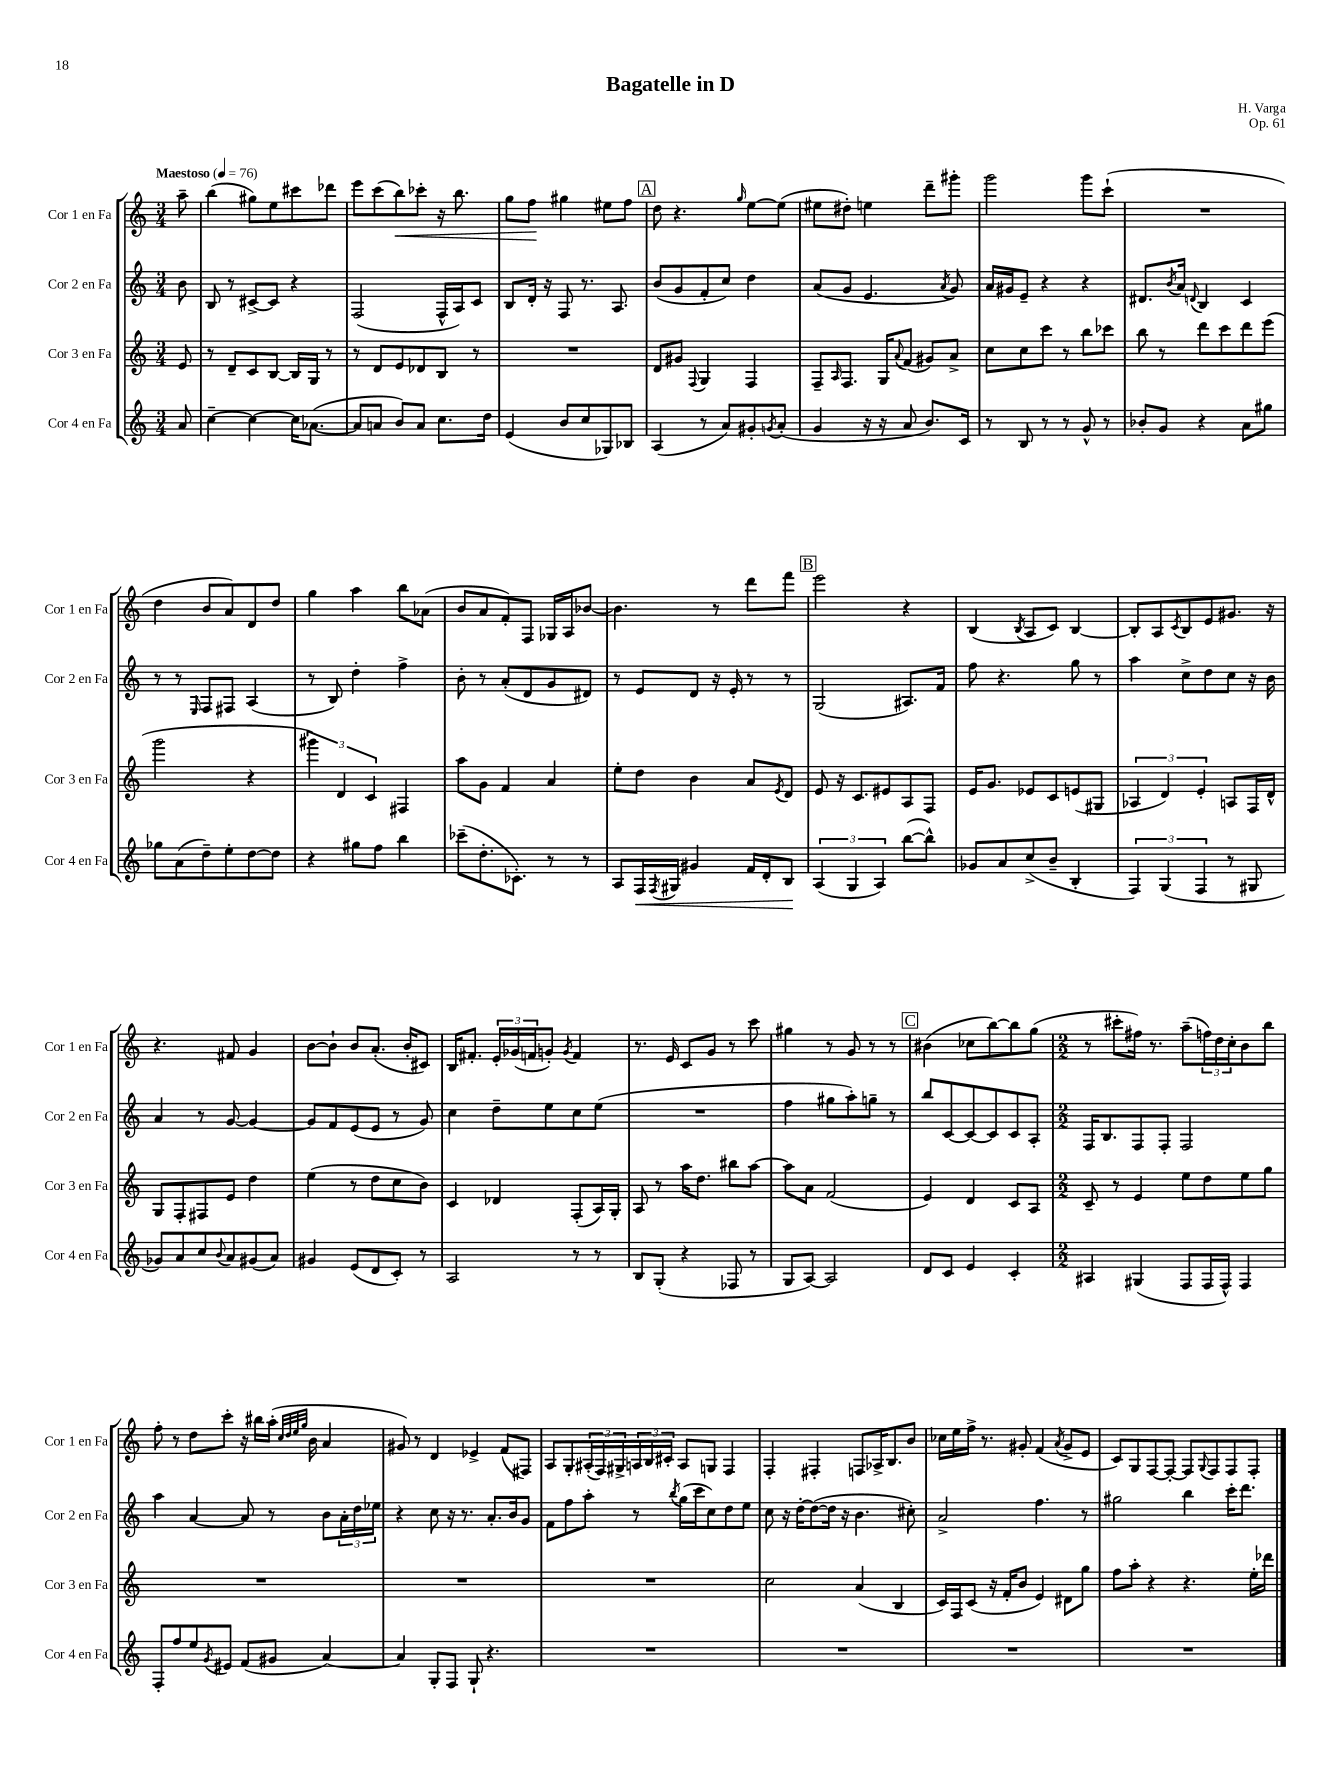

**kern	**kern	**kern	**kern
*staff4	*staff3	*staff2	*staff1
*clefG2	*clefG2	*clefG2	*clefG2
*k[]	*k[]	*k[]	*k[]
*M3/4	*M3/4	*M3/4	*M3/4
*MM76	*MM76	*MM76	*MM76
8a	8e	8b	8aa~
=	=	=	=
[4cc~	8r	8B	(4bb
.	8d~	8r	.
4cc_	8c	[8c#^	8gg#)
.	[8B	8c#]	8ee
16cc]	16B]	4r	8ccc#
([8.a-	16G	.	.
.	8r	.	8ddd-
=	=	=	=
8a-]	8r	(2F	8eee
8a	8d	.	(8ccc
8b)	8e	.	8bb)
8a	8d-	.	8ccc-'
8.cc	8B	16F^^	16r
.	.	16A)	8.bb
.	8r	8c	.
16dd	.	.	.
=	=	=	=
(4e	2.r	8B	8gg
.	.	16d'	8ff
.	.	16r	.
8b	.	8F	4gg#
8cc	.	8.r	.
8G-)	.	.	8ee#
.	.	8.A	.
8B-	.	.	8ff
=	=	=	=
(4A	8d	(8b	8dd
.	8g#	8g	4.r
.	8qqF	.	.
8r	4G	8f'	.
8a)	.	8cc)	.
.	.	.	16qqgg
8g#'	4F	4dd	[8ee
8qg	.	.	.
(8a'	.	.	(8ee]
=	=	=	=
4g	8F~	(8a	8ee#
.	16qqA	.	.
.	8.F	8g	8dd#')
16r	.	4.e	4ee
16r	16G	.	.
.	8qqa	.	.
8a	(8f	.	.
8.b)	8g#)	.	8ddd~
.	.	8qa	.
.	8a^	8g)	8ggg#'
16c	.	.	.
=	=	=	=
8r	8cc	16a	2ggg
.	.	16g#	.
8B	8cc	8e~	.
8r	8ccc	4r	.
8r	8r	.	.
8g^^	8bb	4r	8ggg
8r	8ccc-	.	(8ccc`
=	=	=	=
8b-'	8bb	8.d#	2.r
8g	8r	.	.
.	.	8qb	.
.	.	16a	.
.	.	8qqd	.
4r	8ddd	4B	.
.	8ccc	.	.
8a	8ddd	4c	.
8gg#	(8eee	.	.
=	=	=	=
8gg-	2ggg	8r	4dd
(8a	.	8r	.
.	.	16qqE	.
8dd~)	.	8F	8b
8ee'	.	8F#	8a)
[8dd	4r	(4A	8d
8dd]	.	.	8dd
=	=	=	=
4r	6ggg#)	8r	4gg
.	.	8B)	.
.	6d	.	.
8gg#	.	4dd'	4aa
.	6c	.	.
8ff	.	.	.
4bb	4F#	4ff^	8bb
.	.	.	(8a-
=	=	=	=
(8ccc-~	8aa	8b'	8b
8.dd'	8g	8r	8a
.	4f	(8a'	8f')
8.c-')	.	.	.
.	.	8d	8F
8r	4a	8g	16G-
.	.	.	16A
8r	.	8d#)	[8b-
=	=	=	=
8A	8ee'	8r	4.b-]
16F	8dd	8e	.
8qF	.	.	.
16G#	.	.	.
4g#	4b	8d	.
.	.	16r	8r
.	.	16e'	.
16f	8a	8r	8ddd
16d'	.	.	.
.	8qe	.	.
8B	8d	8r	8fff
=	=	=	=
(6A	8e	(2G	2eee
.	16r	.	.
6G	.	.	.
.	8.c	.	.
6A)	.	.	.
.	8e#	.	.
([8bb	8A	8.A#)	4r
8bb^^])	8F	.	.
.	.	16f	.
=	=	=	=
8g-	16e	8ff	(4B
.	8.g	.	.
8a	.	4.r	.
.	.	.	8qB
(8cc^	8e-	.	8A
8b~	8c	.	8c)
4B'	(8e	8gg	[4B
.	8G#	8r	.
=	=	=	=
6F)	6A-	4aa	8B']
.	.	.	8A
(6G	6d)	.	.
.	.	.	8qc
.	.	8cc^	8B
6F	6e'	.	.
.	.	8dd	8e
8r	8A	8cc	8.g#
8G#	16F	16r	.
.	16d^^	16b	16r
=	=	=	=
8g-)	8G	4a	4.r
8a	8F'	.	.
8cc	8F#	8r	.
8qqb	.	.	.
8a	8e	[8g	8f#
(8g#	4dd	4g_	4g
8a)	.	.	.
=	=	=	=
4g#	(4ee	8g]	[8b
.	.	8f	8b`]
(8e	8r	(8e	8b
8d	8dd	8e	(8.a'
8c')	8cc	8r	.
.	.	.	16b'
8r	8b)	8g)	8c#)
=	=	=	=
2A	4c	4cc	16B
.	.	.	8.f#'
.	4d-	8dd~	24e'
.	.	.	(24g-
.	.	.	24f
.	.	8ee	8g')
.	.	.	8qg
8r	(8F'	8cc	4f
8r	16A)	(8ee	.
.	16G'	.	.
=	=	=	=
8B	8A	2.r	8.r
(8G'	8r	.	.
.	.	.	16e
4r	16aa	.	8c
.	8.dd	.	.
.	.	.	8g
8F-	8bb#	.	8r
8r	[8aa	.	8ccc
=	=	=	=
8G	8aa]	4ff	4gg#
[8A)	8a	.	.
2A]	(2f	8gg#	8r
.	.	8aa')	8g
.	.	8gg~	8r
.	.	8r	8r
=	=	=	=
8d	4e)	8bb	(4b#
8c	.	[8c	.
4e	4d	8c_	8cc-
.	.	8c]	[8bb)
4c'	8c	8c	8bb]
.	8A	8A'	(8gg
=	=	=	=
*M2/2	*M2/2	*M2/2	*M2/2
4A#	8c~	16F	8r
.	.	8.B	.
.	8r	.	8ccc#'
(4G#	4e	8F	16ff#)
.	.	.	8.r
.	.	8F'	.
8F	8ee	2F	(8aa~
16F	8dd	.	24ff)
.	.	.	24dd
16F^^)	.	.	.
.	.	.	24cc'
4F	8ee	.	8b
.	8gg	.	8bb
=	=	=	=
8F'	1r	4aa	8ff'
8ff	.	.	8r
8ee	.	[4a	8dd
8qg	.	.	.
8e#	.	.	8ccc'
(8f	.	8a]	16r
.	.	.	16bb#
8g#	.	8r	(16aa'
.	.	.	32qqcc
.	.	.	32qqdd
.	.	.	32qqee
.	.	.	32qqgg
.	.	.	16b
[4a)	.	8b	4a
.	.	24a'	.
.	.	24dd	.
.	.	24ee-	.
=	=	=	=
4a]	1r	4r	8g#)
.	.	.	8r
8G'	.	8cc	4d
8F	.	16r	.
.	.	8.r	.
8G`	.	.	4e-^
4.r	.	8.a'	.
.	.	.	(8f
.	.	16b	.
.	.	8g	8F#)
=	=	=	=
1r	1r	8f	8A
.	.	8ff	8G'
.	.	8aa'	(24A#'
.	.	.	24F)
.	.	.	24G#^
.	.	8r	24A
.	.	.	24B
.	.	.	24c#'
.	.	8qbb	.
.	.	(16gg	8A
.	.	16ccc	.
.	.	8cc)	8G
.	.	8dd	4F
.	.	8ee	.
=	=	=	=
1r	2cc	8cc	4F'
.	.	16r	.
.	.	[16dd'	.
.	.	(8dd_	4F#'
.	.	16dd]	.
.	.	16r	.
.	(4a	4.b	8F
.	.	.	16A-^
.	.	.	8.B
.	4B	.	.
.	.	8cc#')	8b
=	=	=	=
1r	16c)	2a^	16cc-
.	16F	.	16ee
.	(8c	.	16ff^
.	.	.	8.r
.	16r	.	.
.	16f'	.	.
.	8b	.	8g#'
.	4e)	4.ff	(4f
.	.	.	8qa
.	8d#	.	8g#^
.	8gg	8r	8e
=	=	=	=
1r	8ff	2gg#	8c)
.	8aa'	.	8G
.	4r	.	[8F
.	.	.	8F'_
.	4.r	4bb	8F]
.	.	.	8qqG
.	.	.	8F
.	.	16ccc'	8F
.	.	8.ddd	.
.	16ee'	.	8F'
.	16ddd-	.	.
==	==	==	==
*-	*-	*-	*-
